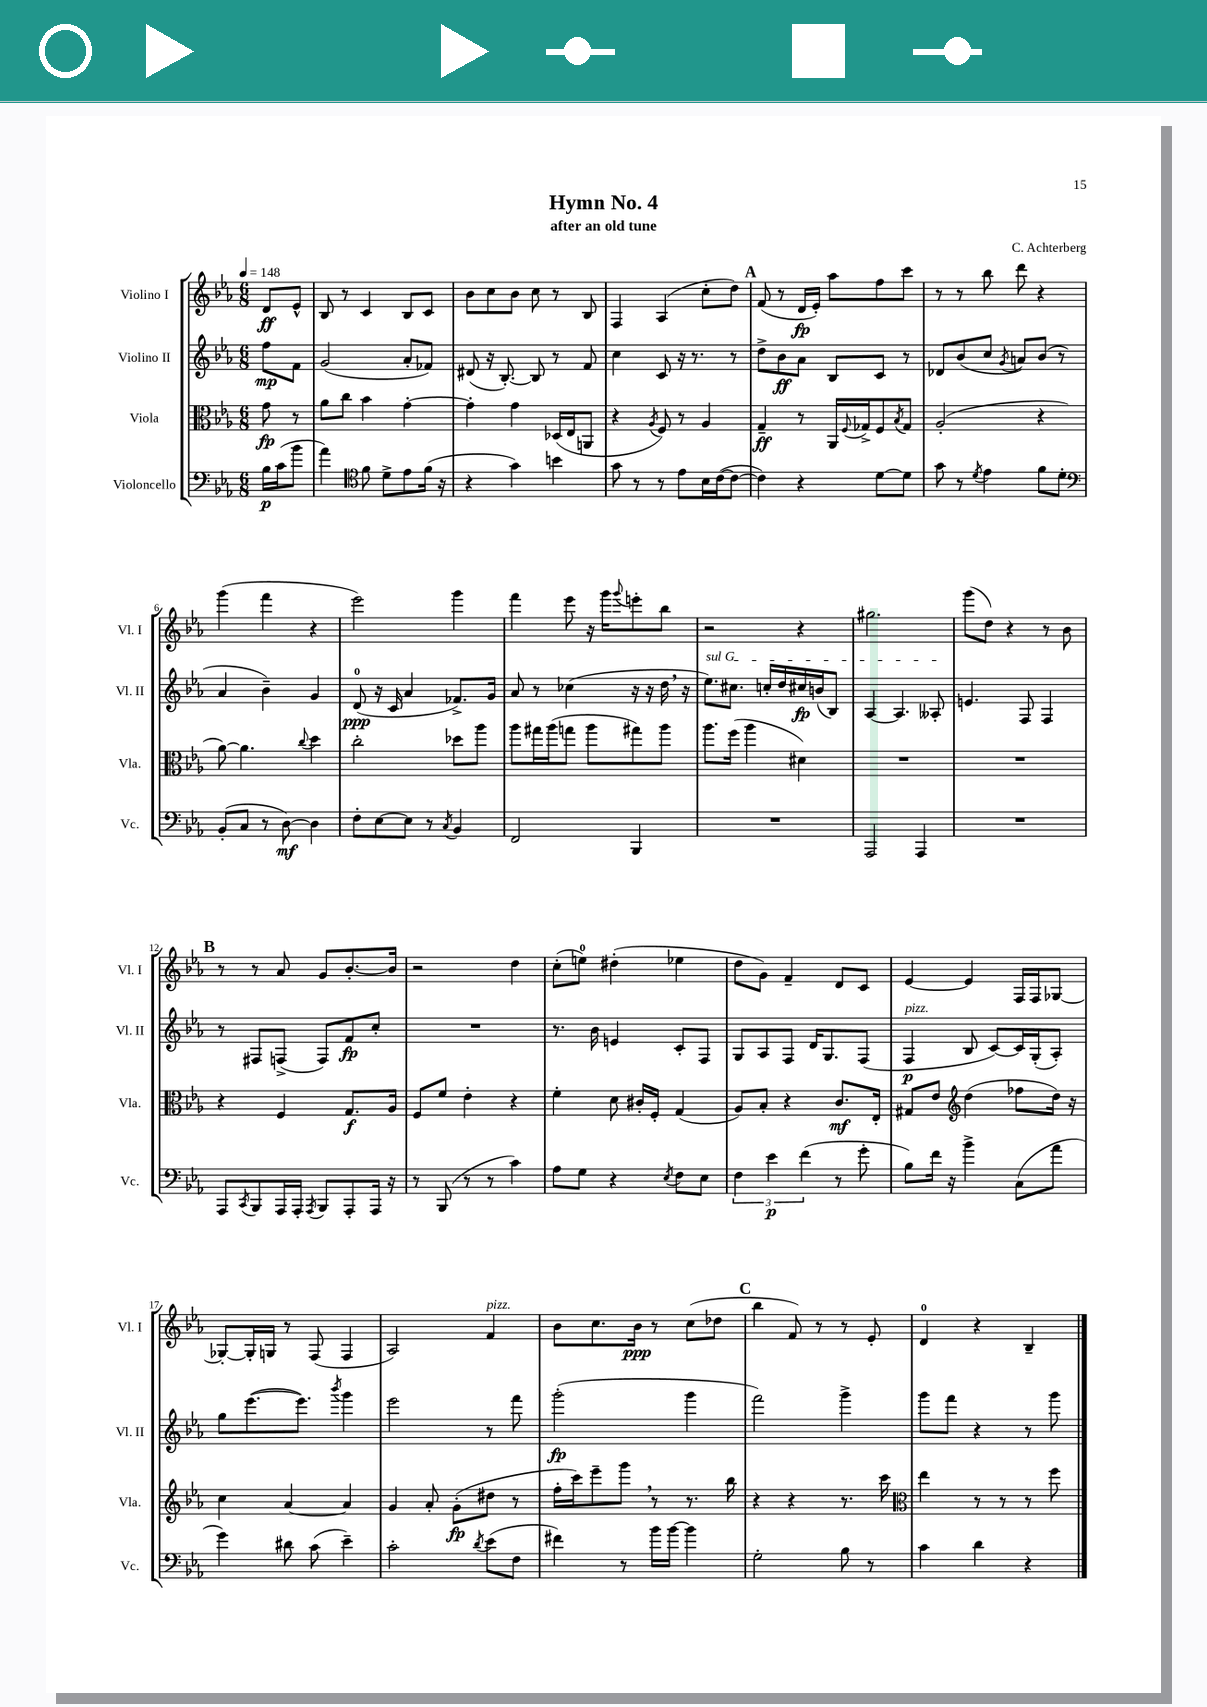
\header { title = "Hymn No. 4" composer = "C. Achterberg" subtitle = "after an old tune" }
<<
\new StaffGroup <<
\new Staff = "s0" \with { instrumentName = "Violino I" shortInstrumentName = "Vl. I" } {
    \clef treble \key ees \major \numericTimeSignature \time 6/8 \partial 4 \tempo 4 = 148
    d'8\ff ees'8-^ |
    bes8 r8 c'4 bes8 c'8 |
    bes'8 c''8 bes'8 c''8 r8 bes8 |
    f4 aes4( c''8-. d''8) |
    \mark \markup { \bold "A" } f'8( r8 d'16\fp ees'16-.) aes''8 f''8 c'''8 |
    r8 r8 bes''8 d'''8 r4 |
    g'''4( f'''4 r4 |
    ees'''2) g'''4 |
    f'''4 ees'''8 r16 g'''16 \appoggiatura { g'''8 } e'''8-. bes''8 |
    r2 r4 |
    gis''2. |
    g'''8( d''8) r4 r8 bes'8 |
    \mark \markup { \bold "B" } r8 r8 aes'8 g'8 bes'8.~-. bes'16 |
    r2 d''4 |
    c''8-.( e''8-0) dis''4-.( ees''4 |
    d''8 g'8) f'4-- d'8 c'8 |
    ees'4~ ees'4 f16 f16 ges8~ |
    ges8~-. ges16-. g16 r8 f8( f4 |
    aes2) f'4^\markup { \italic "pizz." } |
    bes'8 c''8. bes'16\ppp r8 c''8( des''8 |
    \mark \markup { \bold "C" } bes''4 f'8) r8 r8 ees'8-. |
    d'4-0 r4 bes4-- \bar "|." |
}
\new Staff = "s1" \with { instrumentName = "Violino II" shortInstrumentName = "Vl. II" } {
    \clef treble \key ees \major \numericTimeSignature \time 6/8 \partial 4
    f''8\mp f'8 |
    g'2( aes'8-. fes'8) |
    dis'8( r16 bes8.~-.) bes8 r8 f'8 |
    c''4 c'8 r16 r8. r8 |
    \mark \markup { \bold "A" } d''8-> bes'8\ff aes'8 bes8 c'8 r8 |
    des'8 bes'8( c''8 \acciaccatura { g'8 } a'8) bes'8( r8 |
    aes'4 bes'4--) g'4 |
    d'8-0\ppp( r16 c'16 aes'4 fes'8.->) g'16 |
    aes'8 r8 ces''4( r16 r16 d''16 \breathe r16 |
    \once \override TextSpanner.bound-details.left.text = \markup { \italic "sul G" } ees''8.\startTextSpan) cis''8. c''16-. d''16 cis''16\fp b'16( bes8) |
    aes4~ aes4. aeses8-.\stopTextSpan |
    e'4. f8 f4 |
    \mark \markup { \bold "B" } r8 fis8 f8->( f8) f'8\fp c''8-. |
    R2. |
    r8. bes'16 e'4 c'8-. f8 |
    g8 aes8 f8 d'16 g8. f8( |
    f4\p^\markup { \italic "pizz." } bes8 c'8~) c'16 g16-.( aes8-.) |
    g''8 ees'''8.~( ees'''8.) \acciaccatura { bes'''8 } g'''4 |
    ees'''2 r8 f'''8 |
    g'''2-.\fp( g'''4 |
    \mark \markup { \bold "C" } f'''2) g'''4-> |
    g'''8 f'''8 r4 r8 g'''8 \bar "|." |
}
\new Staff = "s2" \with { instrumentName = "Viola" shortInstrumentName = "Vla." } {
    \clef alto \key ees \major \numericTimeSignature \time 6/8 \partial 4
    g'8\fp r8 |
    aes'8 c''8 bes'4 g'4~-. |
    g'4-. g'4 des16( ees16 a,8 |
    r4 \acciaccatura { aes8 } f8) r8 aes4 |
    \mark \markup { \bold "A" } g4--\ff r8 aes,16 \appoggiatura { f8 } ges16-> f8 \acciaccatura { bes8 } ges8 |
    aes2-.( r4 |
    aes'8~) aes'4. \appoggiatura { c''8 } d''4 |
    c''2-. des''8 aes''8 |
    aes''8 gis''16 aes''16( g''8 aes''8 gis''8) aes''8 |
    aes''8. f''16( aes''4 dis'4) |
    R2. |
    R2. |
    \mark \markup { \bold "B" } r4 f4 g8.\f aes16 |
    f8 f'8 ees'4-. r4 |
    f'4-. d'8 cis'16-. f16-. g4( |
    aes8) bes8-. r4 c'8.\mf ees16-. |
    gis8 ees'8 \clef treble d''4( fes''8 d''16) r16 |
    c''4 aes'4~ aes'4 |
    g'4 aes'8-. g'8-.\fp( dis''8 r8 |
    f''16-. c'''16) ees'''8-- g'''8 \breathe r8 r8. bes''16 |
    \mark \markup { \bold "C" } r4 r4 r8. c'''16 |
    \clef alto ees''4 r8 r8 r8 f''8 \bar "|." |
}
\new Staff = "s3" \with { instrumentName = "Violoncello" shortInstrumentName = "Vc." } {
    \clef bass \key ees \major \numericTimeSignature \time 6/8 \partial 4
    bes16\p c'16( bes'8 |
    aes'4) \clef tenor f'8 d'8-> ees'8 f'16( r16 |
    r4 g'4) b'4 |
    g'8 r8 r8 ees'8 bes16 c'16~( c'8~ |
    \mark \markup { \bold "A" } c'4) r4 d'8~ d'8 |
    g'8 r8 \acciaccatura { d'8 } ees'4 f'8 d'8-. |
    \clef bass bes,8-.( c8 r8 d8~\mf) d4 |
    f8-. ees8~ ees8 r8 \acciaccatura { c8 } bes,4 |
    f,2 bes,,4 |
    R2. |
    aes,,2 aes,,4 |
    R2. |
    \mark \markup { \bold "B" } aes,,8 \acciaccatura { c,8 } bes,,8 aes,,16 aes,,16-. \acciaccatura { aes,,8 } bes,,8 aes,,8-. aes,,16 r16 |
    r8 bes,,8( r8 r8 c'4) |
    aes8 g8 r4 \acciaccatura { ees8 } f8 ees8 |
    \tuplet 3/2 { f4 ees'4\p f'4( } r8 g'8-. |
    bes8) f'16 r16 bes'4-> c8( aes'8 |
    g'4) dis'8 c'8( ees'4--) |
    c'2-. \acciaccatura { d'8 } ees'8( f8 |
    fis'4) r8 bes'16 bes'16~ bes'4 |
    \mark \markup { \bold "C" } g2-. bes8 r8 |
    c'4 d'4 r4 \bar "|." |
}
>>
>>
